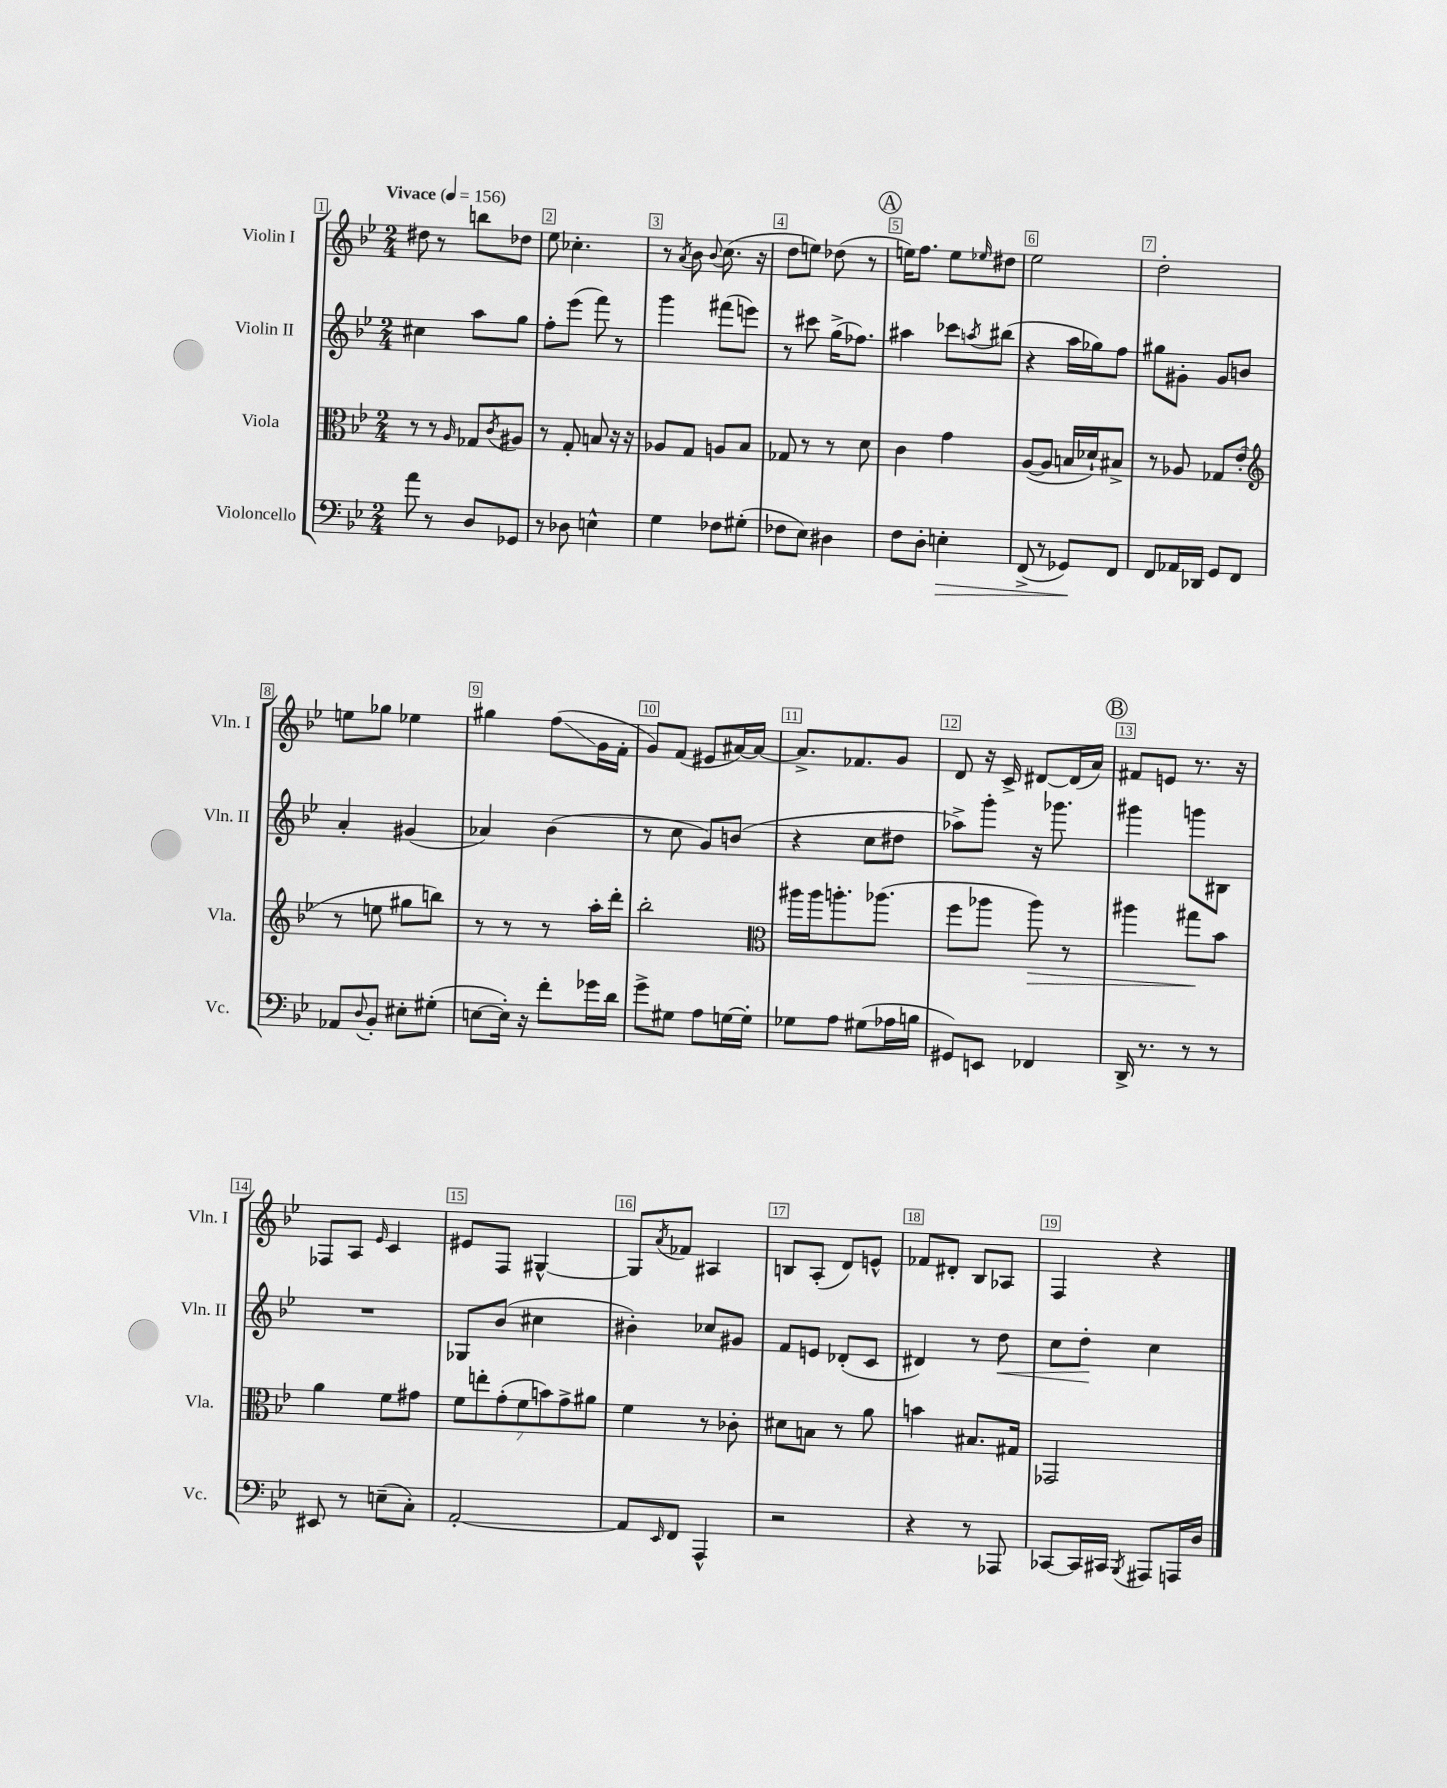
<<
\new StaffGroup <<
\new Staff = "s0" \with { instrumentName = "Violin I" shortInstrumentName = "Vln. I" } {
    \clef treble \key bes \major \numericTimeSignature \time 2/4 \tempo "Vivace" 4 = 156
    dis''8 r8 b''8 des''8 |
    ees''8 ces''4.-. |
    r8 \acciaccatura { a'8 } bes'8 \appoggiatura { bes'8 } c''8.( r16 |
    d''8 e''8) des''8( r8 |
    \mark \markup { \circle "A" } e''16) f''8. e''8 \grace { ees''16 } dis''8 |
    ees''2 |
    d''2-. |
    e''8 ges''8 ees''4 |
    gis''4 f''8\glissando( g'16 f'16-. |
    g'8) f'8( eis'8 ais'16~) ais'16~ |
    ais'8.-> fes'8. g'8 |
    d'8 r16 c'16-> dis'8~ dis'16( a'16) |
    \mark \markup { \circle "B" } fis'8 e'8 r8. r16 |
    fes8 a8 \grace { ees'16 } c'4 |
    eis'8 f8 gis4~-^ |
    gis8 \acciaccatura { a'8 } fes'8 ais4 |
    b8 a8-.( d'8) e'8-^ |
    fes'8 dis'8-. bes8 aes8 |
    f4 r4 \bar "|." |
}
\new Staff = "s1" \with { instrumentName = "Violin II" shortInstrumentName = "Vln. II" } {
    \clef treble \key bes \major \numericTimeSignature \time 2/4
    cis''4 a''8 g''8 |
    f''8-. ees'''8( f'''8) r8 |
    g'''4 fis'''8( e'''8) |
    r8 cis'''8 g''16->( fes''8.) |
    \mark \markup { \circle "A" } ais''4 ces'''8 \acciaccatura { a''8 } bis''8( |
    r4 a''16 ges''16) f''8 |
    gis''8 gis'8-. gis'8 b'8 |
    a'4-. gis'4( |
    aes'4) bes'4( |
    r8 c''8 g'8) b'8( |
    r4 c''8 dis''8 |
    aes''8->) g'''8-. r16 ges'''8. |
    \mark \markup { \circle "B" } gis'''4 g'''8 bis8 |
    R2 |
    ges8 bes'8( cis''4 |
    bis'4-.) ces''8 gis'8 |
    f'8 e'8 des'8-.( c'8 |
    dis'4) r8 d''8\< |
    c''8 d''8-.\! c''4 \bar "|." |
}
\new Staff = "s2" \with { instrumentName = "Viola" shortInstrumentName = "Vla." } {
    \clef alto \key bes \major \numericTimeSignature \time 2/4
    r8 r8 \grace { a16 } ges8 \acciaccatura { c'8 } ais8 |
    r8 g8-. b8 r16 r16 |
    aes8 g8 a8 bes8 |
    ges8 r8 r8 d'8 |
    \mark \markup { \circle "A" } c'4 g'4 |
    a8~( a8 b16 des'16-!) bis8-> |
    r8 aes8 ges8 ees'8-.( |
    \clef treble r8 e''8 gis''8 b''8) |
    r8 r8 r8 a''16-. d'''16-. |
    bes''2-. |
    \clef alto ais''16 ais''16 a''8.-. aes''8.( |
    f''8 aes''8 aes''8\>) r8 |
    \mark \markup { \circle "B" } ais''4 gis''8\! bes'8 |
    a'4 f'8 gis'8 |
    \tuplet 7/4 { f'8 e''8-. g'8-.( f'8 b'8) g'8-> ais'8 } |
    f'4 r8 ces'8-. |
    dis'8 b8 r8 a'8 |
    b'4 bis8. gis16 |
    ges,2 \bar "|." |
}
\new Staff = "s3" \with { instrumentName = "Violoncello" shortInstrumentName = "Vc." } {
    \clef bass \key bes \major \numericTimeSignature \time 2/4
    a'8 r8 d8 ges,8 |
    r8 des8 e4-^ |
    g4 fes8 gis8-.( |
    fes8 ees8) dis4 |
    \mark \markup { \circle "A" } f8 d8-. e4-.\> |
    f,8->( r8 ges,8\!) f,8 |
    f,8 aes,16 des,16 g,8 f,8 |
    aes,8 \appoggiatura { d8 } bes,8-. eis8-. gis8-.( |
    e8~ e16-.) r16 f'8-. ges'16 d'16 |
    g'8-> gis8 a8 g16~ g16-. |
    ges8 a8 gis8( aes16 b16 |
    gis,8) e,8 fes,4 |
    \mark \markup { \circle "B" } d,16-> r8. r8 r8 |
    eis,8 r8 e8--( c8-.) |
    a,2~-. |
    a,8 \grace { ees,16 } f,8 a,,4-^ |
    r2 |
    r4 r8 aes,,8 |
    ces,8~ ces,16 cis,16 \acciaccatura { bes,,8 } ais,,8 a,,16 d16 \bar "|." |
}
>>
>>
\layout { \context { \Score \override BarNumber.break-visibility = ##(#f #t #t) barNumberVisibility = #all-bar-numbers-visible \override BarNumber.stencil = #(make-stencil-boxer 0.1 0.3 ly:text-interface::print) } }
